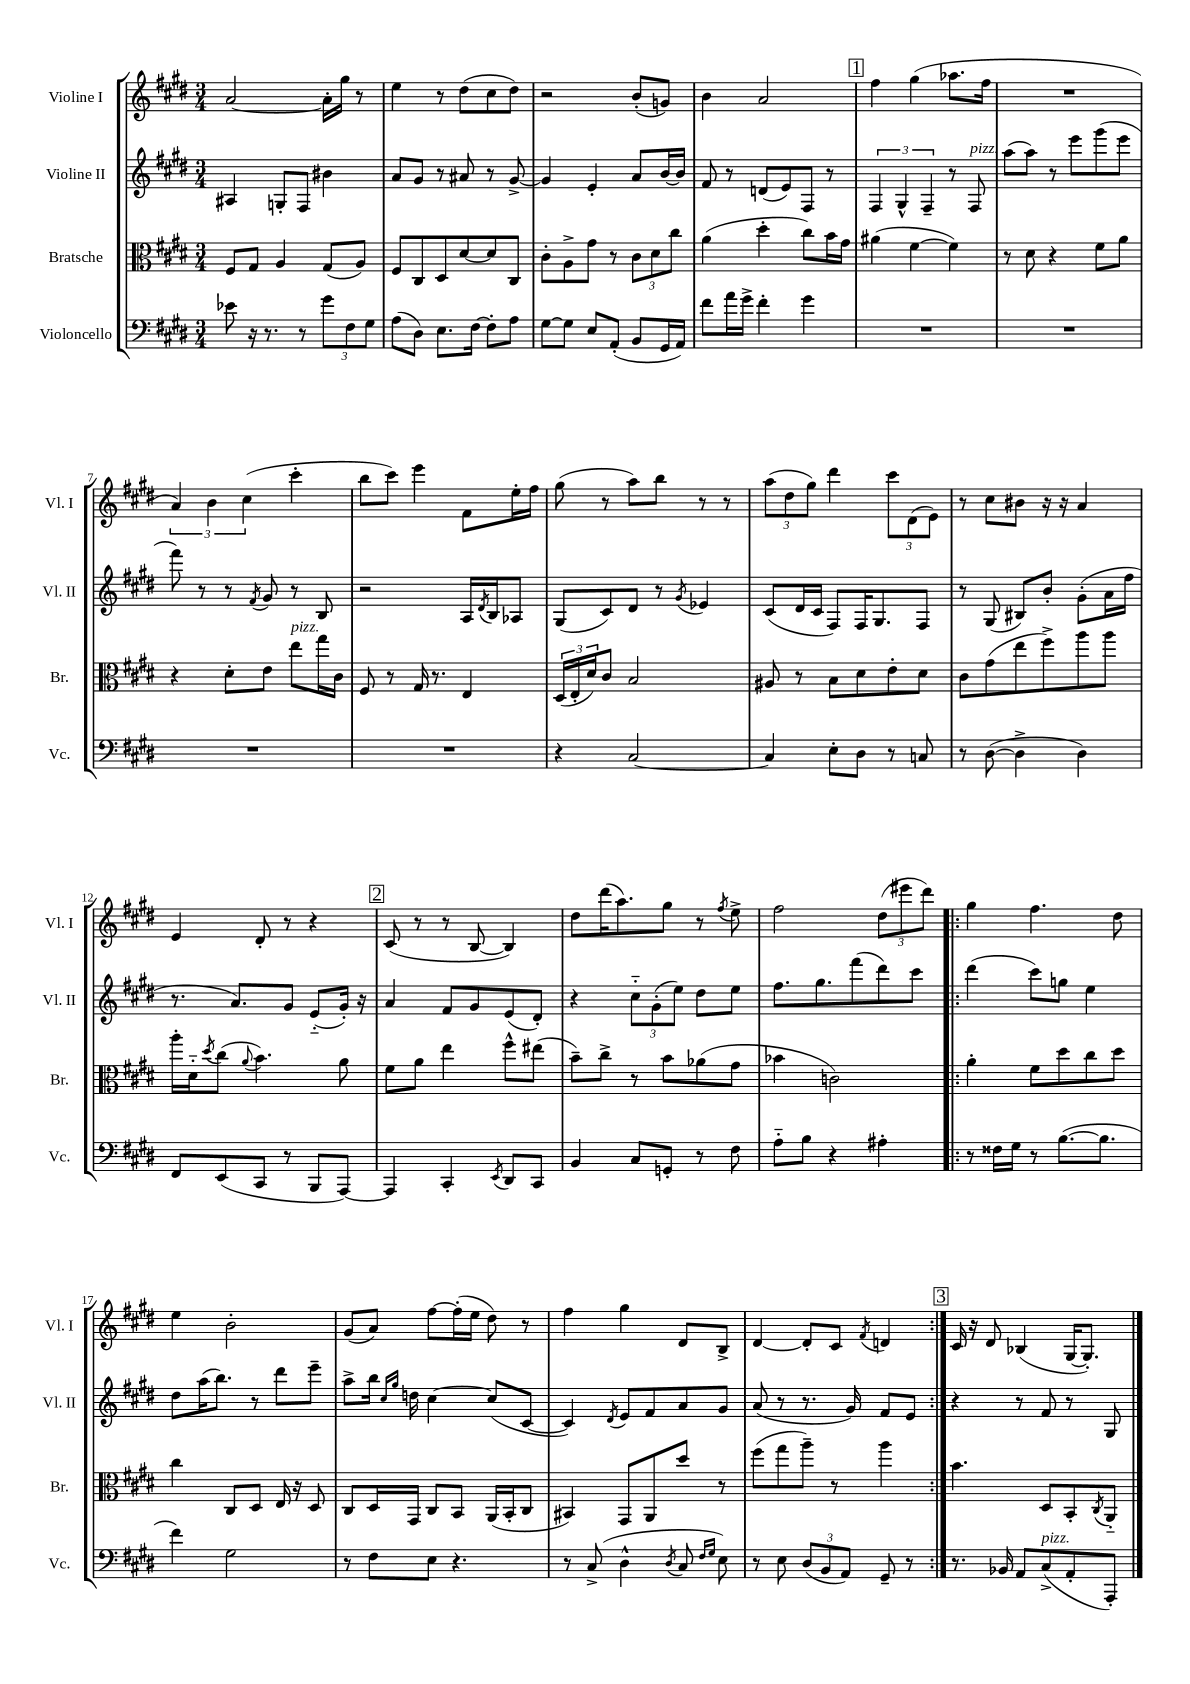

**kern	**kern	**kern	**kern
*part4	*part3	*part2	*part1
*staff4	*staff3	*staff2	*staff1
*I"Violoncello	*I"Bratsche	*I"Violine II	*I"Violine I
*I'Vc.	*I'Br.	*I'Vl. II	*I'Vl. I
*clefF4	*clefC3	*clefG2	*clefG2
*k[f#c#g#d#]	*k[f#c#g#d#]	*k[f#c#g#d#]	*k[f#c#g#d#]
*M3/4	*M3/4	*M3/4	*M3/4
=1	=1	=1	=1
8e-X\	8F#/L	4A#X/	[2a/
16r	8G#/J	.	.
8.r	.	.	.
.	4A/	8Gn'/L	.
8r	.	8F#/J	.
12g#\L	(8G#/L	4b#X\	16a'\LL]
.	.	.	16gg#\JJ
12F#\	.	.	.
.	8A/J)	.	8r
12G#\J	.	.	.
=2	=2	=2	=2
(8A\L	8F#/L	8a/L	4ee\
8D#\J)	8C#/	8g#/J	.
8.E\L	8D#/	8r	8r
.	[8d#/	8a#X/	(8dd#\L
[16F#\Jk	.	.	.
8F#'\L]	8d#/]	8r	8cc#\
8A\J	8C#/J	[8g#^/	8dd#\J)
=3	=3	=3	=3
[8G#\L	8c#'\L	4g#/]	2r
8G#\J]	8A^\	.	.
8E/L	8g#\J	4e'/	.
(8AA'/J	8r	.	.
8BB/L	12c#\L	8a/L	(8b'/L
.	12d#\	.	.
16GG#/L	.	[16b/L	8gn/J)
.	12cc#\J	.	.
16AA/JJ)	.	16b/JJ]	.
=4	=4	=4	=4
8f#\L	(4a\	8f#/	4b\
16a\L	.	8r	.
16g#^\JJ	.	.	.
4f#'\	4dd#'\	(8dn/L	2a/
.	.	8e/)	.
4g#\	8cc#\L)	8F#/J	.
.	16b\L	8r	.
.	16g#\JJ	.	.
!!LO:REH:place=s1:t=1
=5	=5	=5	=5
2.r	(4a#X\	6F#/	4ff#\
.	.	6G#^^/	.
.	[4f#\	.	(4gg#\
.	.	6F#~/	.
.	4f#\])	8r	8.aa-X\L
!	!	!LO:TX:a:i:t=pizz.	!
.	.	8F#/	.
.	.	.	16ff#\Jk
=6	=6	=6	=6
2.r	8r	(8aa\L	2.r
.	8d#\	8aa\J)	.
.	4r	8r	.
.	.	8eee\L	.
.	8f#\L	(8ggg#\	.
.	8a\J	8eee\J	.
!!LO:LB:g=z
=7	=7	=7	=7
2.r	4r	8fff#\)	6a/)
.	.	8r	.
.	.	.	6b\
.	8d#'\L	8r	.
.	.	.	(6cc#\
.	.	8qf#/	.
.	8e\J	8g#/	.
!	!LO:TX:a:i:t=pizz.	!	!
.	8ee\L	8r	4ccc#'\
.	16gg#\L	8B/	.
.	16c#\JJ	.	.
=8	=8	=8	=8
2.r	8F#/	2r	8bb\L
.	8r	.	8ccc#\J)
.	16G#/	.	4eee\
.	8.r	.	.
.	4E/	16A/LL	8f#\L
.	.	8qd#/	.
.	.	16B/J	.
.	.	8A-X/J	16ee'\L
.	.	.	16ff#\JJ
=9	=9	=9	=9
4r	(24D#/LL	(8G#/L	(8gg#\
.	24E'/	.	.
.	24d#/J)	.	.
.	8c#/J	8c#/)	8r
[2C#/	2B/	8d#/J	8aa\L)
.	.	8r	8bb\J
.	.	8qg#/	.
.	.	4e-X/	8r
.	.	.	8r
=10	=10	=10	=10
4C#/]	8A#X/	(8c#/L	(12aa\L
.	.	.	12dd#\
.	8r	16d#/L	.
.	.	.	12gg#\J)
.	.	16c#/JJ	.
8E'\L	8B\L	8F#/L)	4ddd#\
8D#\J	8d#\	16F#/K	.
.	.	8.G#/	.
8r	8e'\	.	12ccc#\L
.	.	.	(12d#\
8Cn/	8d#\J	8F#/J	.
.	.	.	12e\J)
=11	=11	=11	=11
8r	8c#\L	8r	8r
([8D#\	(8g#\	(8G#/	8cc#\L
4D#^\]	8ee\	8B#X/L)	8b#X\J
.	8ff#^\)	8b'/J	16r
.	.	.	16r
4D#\)	8aa\	(8g#'\L	4a/
.	8aa\J	16a\L	.
.	.	16ff#\JJ	.
!!LO:LB:g=z
=12	=12	=12	=12
8FF#/L	16aa'\LL	8.r	4e/
.	16d#\J	.	.
.	8qdd#/	.	.
(8EE/	(8cc#\J	.	.
.	.	8.a/L)	.
.	8qqa/	.	.
8CC#/J	4.b\)	.	8d#'/
8r	.	8g#/J	8r
8BBB/L	.	(8e/L	4r
[8AAA/J)	8a\	16g#'/Jk)	.
.	.	16r	.
!!LO:REH:place=s1:t=2
=13	=13	=13	=13
4AAA/]	8f#\L	4a/	(8c#/
.	8a\J	.	8r
4CC#'/	4ee\	8f#/L	8r
.	.	8g#/	[8B/
8qEE/	.	.	.
8DD#/L	8ff#^^\L	(8e/	4B/])
8CC#/J	(8ee#X\J	8d#'/J)	.
=14	=14	=14	=14
4BB/	8b~\L)	4r	8dd#\L
.	8cc#^\J	.	(16ddd#\K
.	.	.	8.aa\)
8C#/L	8r	12cc#\L	.
.	.	(12g#'\	.
8GGn'/J	8b\L	.	8gg#\J
.	.	12ee\J)	.
8r	(8a-X\	8dd#\L	8r
.	.	.	8qff#/
8F#\	8g#\J	8ee\J	8ee^\
=15	=15	=15	=15
8A\L	4b-X\	8.ff#\L	2ff#\
8B\J	.	.	.
.	.	8.gg#\	.
4r	2cn\)	.	.
.	.	(8fff#\	.
4A#X'\	.	8ddd#\)	(12dd#\L
.	.	.	12eee#X\
.	.	8ccc#\J	.
.	.	.	12ddd#\J)
=16!|:	=16!|:	=16!|:	=16!|:
8r	4a'\	(4ddd#\	4gg#\
16F##X\LL	.	.	.
16G#\JJ	.	.	.
8r	8f#\L	8ccc#\L)	4.ff#\
([8.B\L	8dd#\	8ggn\J	.
.	8cc#\	4ee\	.
8.B\J]	.	.	.
.	8dd#\J	.	8dd#\
!!LO:LB:g=z
=17	=17	=17	=17
4f#\)	4cc#\	8dd#\L	4ee\
.	.	(16aa\K	.
.	.	8.bb\J)	.
2G#\	8C#/L	.	2b'\
.	8D#/J	8r	.
.	16E/	8ddd#\L	.
.	16r	.	.
.	8D#/	8eee~\J	.
=18	=18	=18	=18
8r	8C#/L	8aa^\L	(8g#/L
8F#\L	16D#/L	16bb\Jk	8a/J)
.	.	16qqcc#/LL	.
.	.	16qqgg#/JJ	.
.	16GG#/JJ	16ddn\	.
8E\J	8C#/L	[4cc#\	[8ff#\L
4.r	8BB/J	.	(16ff#'\L]
.	.	.	16ee\JJ
.	(16AA/LL	(8cc#/L]	8dd#\)
.	16BB'/J	.	.
.	8C#/J	[8c#/J	8r
=19	=19	=19	=19
8r	4BB#X/)	4c#/])	4ff#\
(8C#^/	.	.	.
.	.	8qd#/	.
4D#^^\	8GG#/L	8e/L	4gg#\
.	8AA/	8f#/	.
8qD#/	.	.	.
8C#/	8dd#/J	8a/	8d#/L
16qqF#/LL	.	.	.
16qqG#/JJ	.	.	.
8E\)	8r	8g#/J	8B^/J
=20	=20	=20	=20
8r	(8ff#\L	(8a/	[4d#/
8E\	8gg#\	8r	.
(12D#/L	8aa~\J)	8.r	8d#'/L]
12BB/	.	.	.
.	8r	.	8c#/J
12AA/J)	.	.	.
.	.	16g#/)	.
.	.	.	8qf#/
8GG#~/	4aa\	8f#/L	4dn/
8r	.	8e/J	.
!!LO:REH:place=s1:t=3
=21:|!	=21:|!	=21:|!	=21:|!
8.r	4.b\	4r	16c#/
.	.	.	16r
.	.	.	8d#/
16BB-X/	.	.	.
8AA/L	.	8r	(4B-X/
!LO:TX:a:i:t=pizz.	!	!	!
(8C#^/	8D#/L	8f#/	.
8AA'/	8BB'/	8r	[16G#/KL
.	.	.	8.G#'/J])
.	8qC#/	.	.
8AAA'/J)	8AA/J	8G#/	.
==	==	==	==
*-	*-	*-	*-
